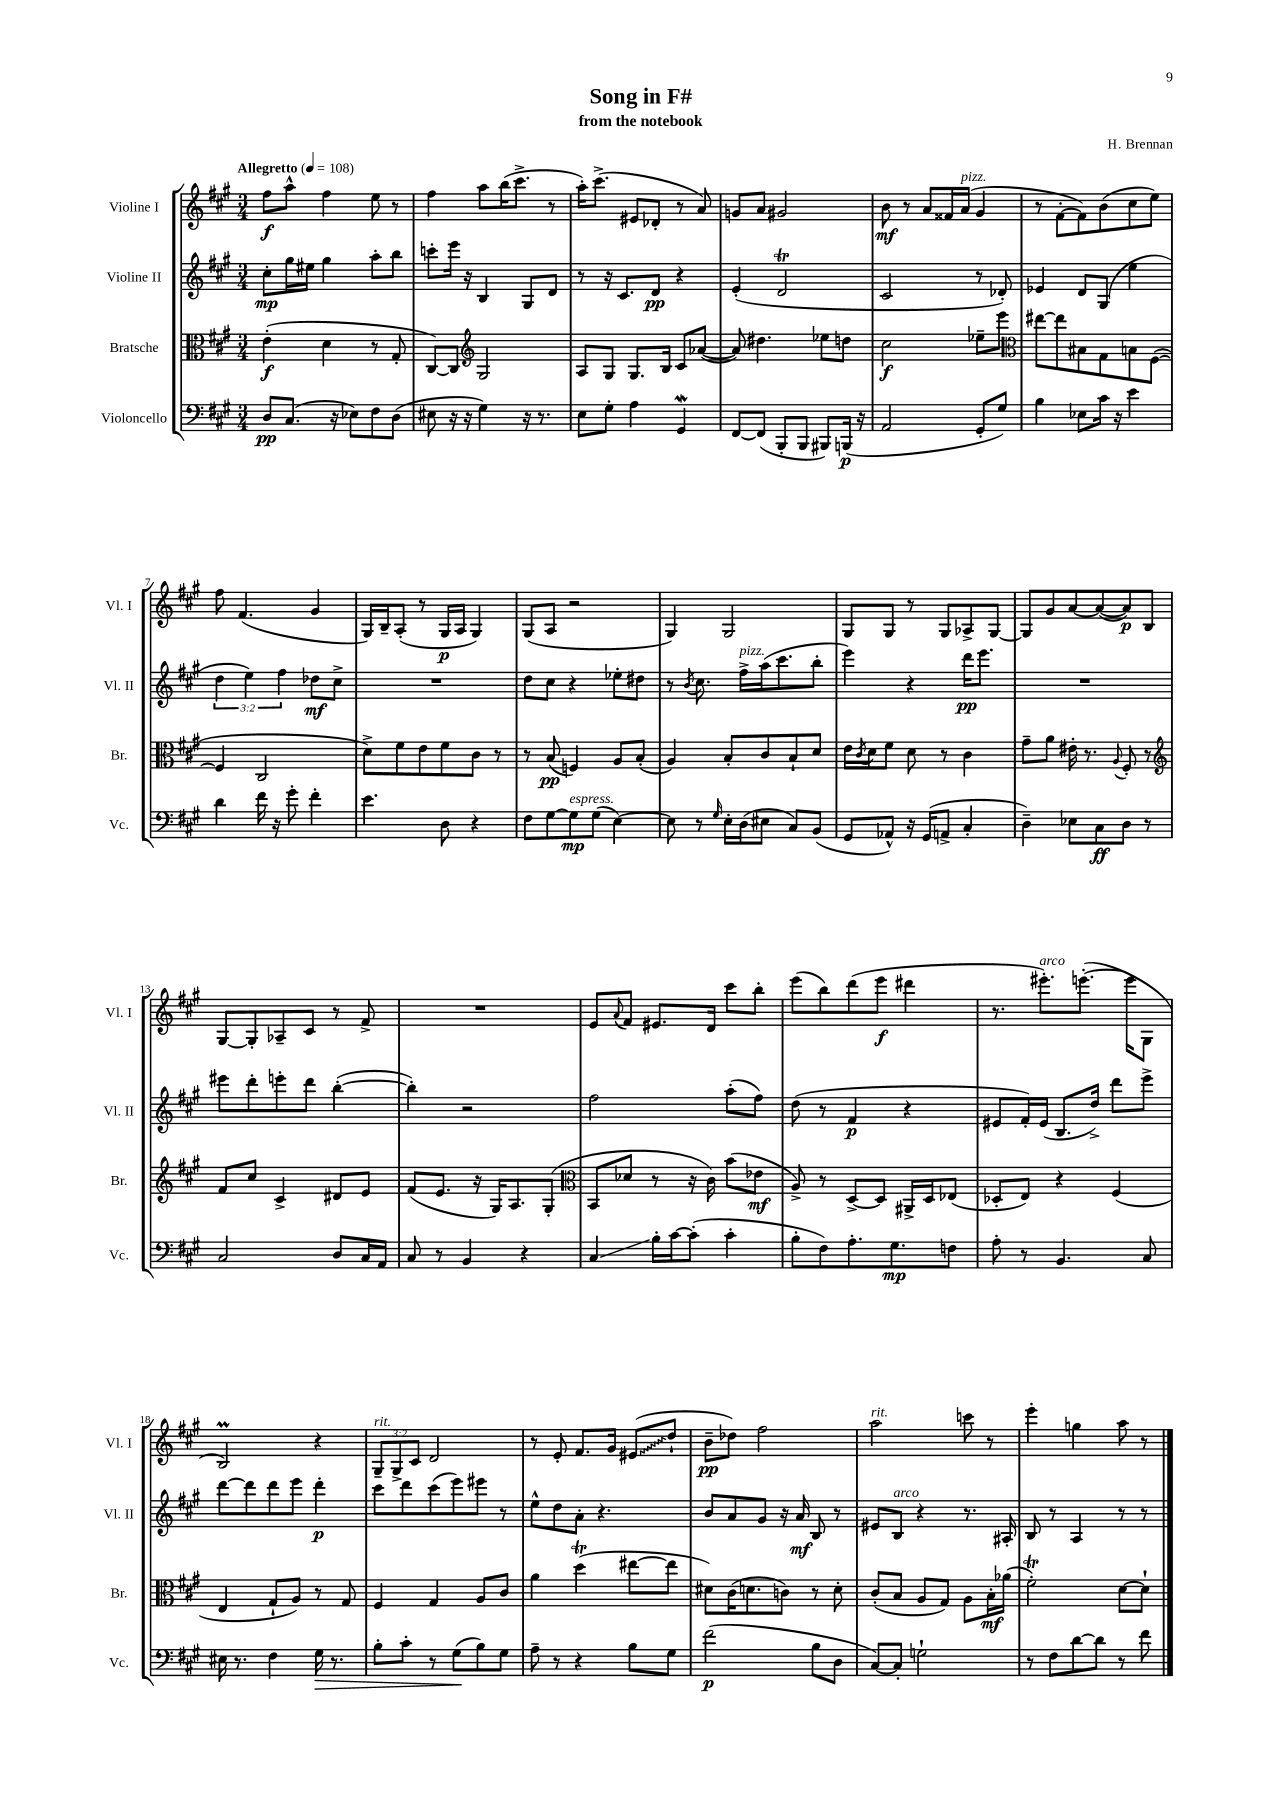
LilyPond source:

\header { title = "Song in F#" composer = "H. Brennan" subtitle = "from the notebook" }
<<
\new StaffGroup <<
\new Staff = "s0" \with { instrumentName = "Violine I" shortInstrumentName = "Vl. I" } {
    \clef treble \key a \major \numericTimeSignature \time 3/4 \override Staff.TupletNumber.text = #tuplet-number::calc-fraction-text \tempo "Allegretto" 4 = 108
    fis''8\f a''8-^ fis''4 e''8 r8 |
    fis''4 a''8 b''16( cis'''8.-> r8 |
    a''16-.) cis'''8.->( eis'8 des'8-. r8 a'8) |
    g'8 a'8 gis'2 |
    b'8\mf r8 a'8 fisis'16 a'16^\markup { \italic "pizz." }( gis'4 |
    r8 fis'8~-. fis'8) b'8( cis''8 e''8) |
    fis''8 fis'4.( gis'4 |
    gis16) b16-- a8-.( r8 gis16\p a16 gis4) |
    gis8( a8 r2 |
    gis4) gis2 |
    gis8 gis8 r8 gis8 aes8-> gis8~ |
    gis8 gis'8 a'8~ a'8~( a'8\p) b8 |
    gis8~ gis8-. aes8-- cis'8 r8 fis'8-> |
    R2. |
    e'8 \appoggiatura { a'8 } fis'8 eis'8. d'16 cis'''8 b''8-. |
    e'''8( b''8) d'''8( e'''8\f dis'''4 |
    r8. eis'''8.-.^\markup { \italic "arco" }) e'''8.~-.( e'''16 gis8 |
    b2\prall) r4 |
    \tuplet 3/2 { gis8--^\markup { \italic "rit." } gis8-> cis'8 } d'2 |
    r8 e'8-. fis'8. gis'16 \once \override Glissando.style = #'zigzag eis'8\glissando( d''8-! |
    b'8--\pp des''8) fis''2 |
    a''2^\markup { \italic "rit." } c'''8 r8 |
    e'''4-. g''4 a''8 r8 \bar "|." |
}
\new Staff = "s1" \with { instrumentName = "Violine II" shortInstrumentName = "Vl. II" } {
    \clef treble \key a \major \numericTimeSignature \time 3/4 \override Staff.TupletNumber.text = #tuplet-number::calc-fraction-text
    cis''8-.\mp gis''16 eis''16 gis''4 a''8-. b''8 |
    c'''8-. e'''16 r16 b4 gis8 d'8 |
    r8 r16 cis'8. d'8\pp r4 |
    e'4-.( d'2\trill |
    cis'2 r8 des'8-.) |
    ees'4 d'8 gis8( e''4 |
    \tuplet 3/2 { d''4 e''4) fis''4 } des''8\mf cis''8-> |
    R2. |
    d''8 cis''8 r4 ees''8-. dis''8 |
    r8 \acciaccatura { b'8 } cis''8. fis''16->^\markup { \italic "pizz." } a''16( cis'''8. b''8-. |
    e'''4) r4 d'''16\pp e'''8. |
    R2. |
    eis'''8 d'''8-. e'''8-. d'''8 b''4~-.( |
    b''4-.) r2 |
    fis''2 a''8-.( fis''8) |
    d''8( r8 fis'4\p r4 |
    eis'8 fis'16-.) eis'16( b8. d''16->) d'''8 e'''8-> |
    d'''8~ d'''8 d'''8 e'''8 d'''4-.\p |
    cis'''8 d'''8 cis'''8( e'''8) eis'''8 r8 |
    e''8-^ d''8 a'8-. r4. |
    b'8 a'8 gis'8 r16 a'16\mf b8 r8 |
    eis'8 b8^\markup { \italic "arco" } r4 r8. ais16-. |
    b8 r8 a4 r8 r8 \bar "|." |
}
\new Staff = "s2" \with { instrumentName = "Bratsche" shortInstrumentName = "Br." } {
    \clef alto \key a \major \numericTimeSignature \time 3/4
    e'4-.\f( d'4 r8 gis8-. |
    cis8~) cis8 \clef treble gis2 |
    a8 gis8 gis8. b16 cis'8 aes'8~( |
    aes'8) dis''4. ees''8 d''8 |
    cis''2\f ees''8-- e'''8 |
    \clef alto eis''8~ eis''8 bis8 gis8 b8 fis8~( |
    fis4 cis2 |
    d'8->) fis'8 e'8 fis'8 cis'8 r8 |
    r8 b8\pp( f4) a8 b8-.( |
    a4) b8-. cis'8 b8-! d'8 |
    e'16 \acciaccatura { cis'8 } d'16 fis'8 d'8 r8 cis'4 |
    gis'8-- a'8 eis'16-. r8. \appoggiatura { a8 } fis8-. r8 |
    \clef treble fis'8 cis''8 cis'4-> dis'8 e'8 |
    fis'8( e'8. r16 gis16) a8. gis8-.( |
    \clef alto b,8 des'8 r8 r16 cis'16) b'8( ees'8\mf |
    a8->) r8 d8~-> d8 ais,16-> d16 ees8( |
    des8-. e8) r4 fis4( |
    e4 gis8-! a8) r8 gis8 |
    fis4 gis4 a8 cis'8 |
    a'4 d''4\trill( eis''8~ eis''8 |
    dis'8) cis'16( d'8. c'8) r8 d'8-. |
    cis'8-.( b8 a8 gis8) a8 b16-.\mf aes'16( |
    fis'2-.\trill) d'8~ d'8-! \bar "|." |
}
\new Staff = "s3" \with { instrumentName = "Violoncello" shortInstrumentName = "Vc." } {
    \clef bass \key a \major \numericTimeSignature \time 3/4
    d8\pp cis8.( r16 ees8) fis8 d8( |
    eis8 r16 r16 gis4) r16 r8. |
    e8 gis8-. a4 gis,4\mordent |
    fis,8~ fis,8( b,,8-. b,,8 bis,,8) b,,16\p( r16 |
    a,2 gis,8-. gis8) |
    b4 ees8 cis'16 r16 e'4 |
    d'4 fis'16 r16 gis'8-. fis'4-. |
    e'4. d8 r4 |
    fis8 gis8~ gis8\mp^\markup { \italic "espress." } gis8( e4~) |
    e8 r8 \grace { gis16 } e16-. d16( eis8 cis8) b,8( |
    gis,8 aes,8-^) r16 gis,16( a,8-> cis4-. |
    d4--) ees8 cis8\ff d8 r8 |
    cis2 d8 cis16 a,16 |
    cis8 r8 b,4 r4 |
    cis4\glissando b16-. cis'16~ cis'8-.( cis'4-. |
    b8-. fis8) a8.-. gis8.\mp f8 |
    a8-. r8 b,4. cis8 |
    eis16 r8. fis4 gis16\> r8. |
    b8-. cis'8-. r8 gis8\!( b8) gis8 |
    a8-- r8 r4 b8 gis8 |
    fis'2\p( b8 d8 |
    cis8~) cis8-. g2-! |
    r8 fis8 d'8~ d'8 r8 fis'8 \bar "|." |
}
>>
>>
